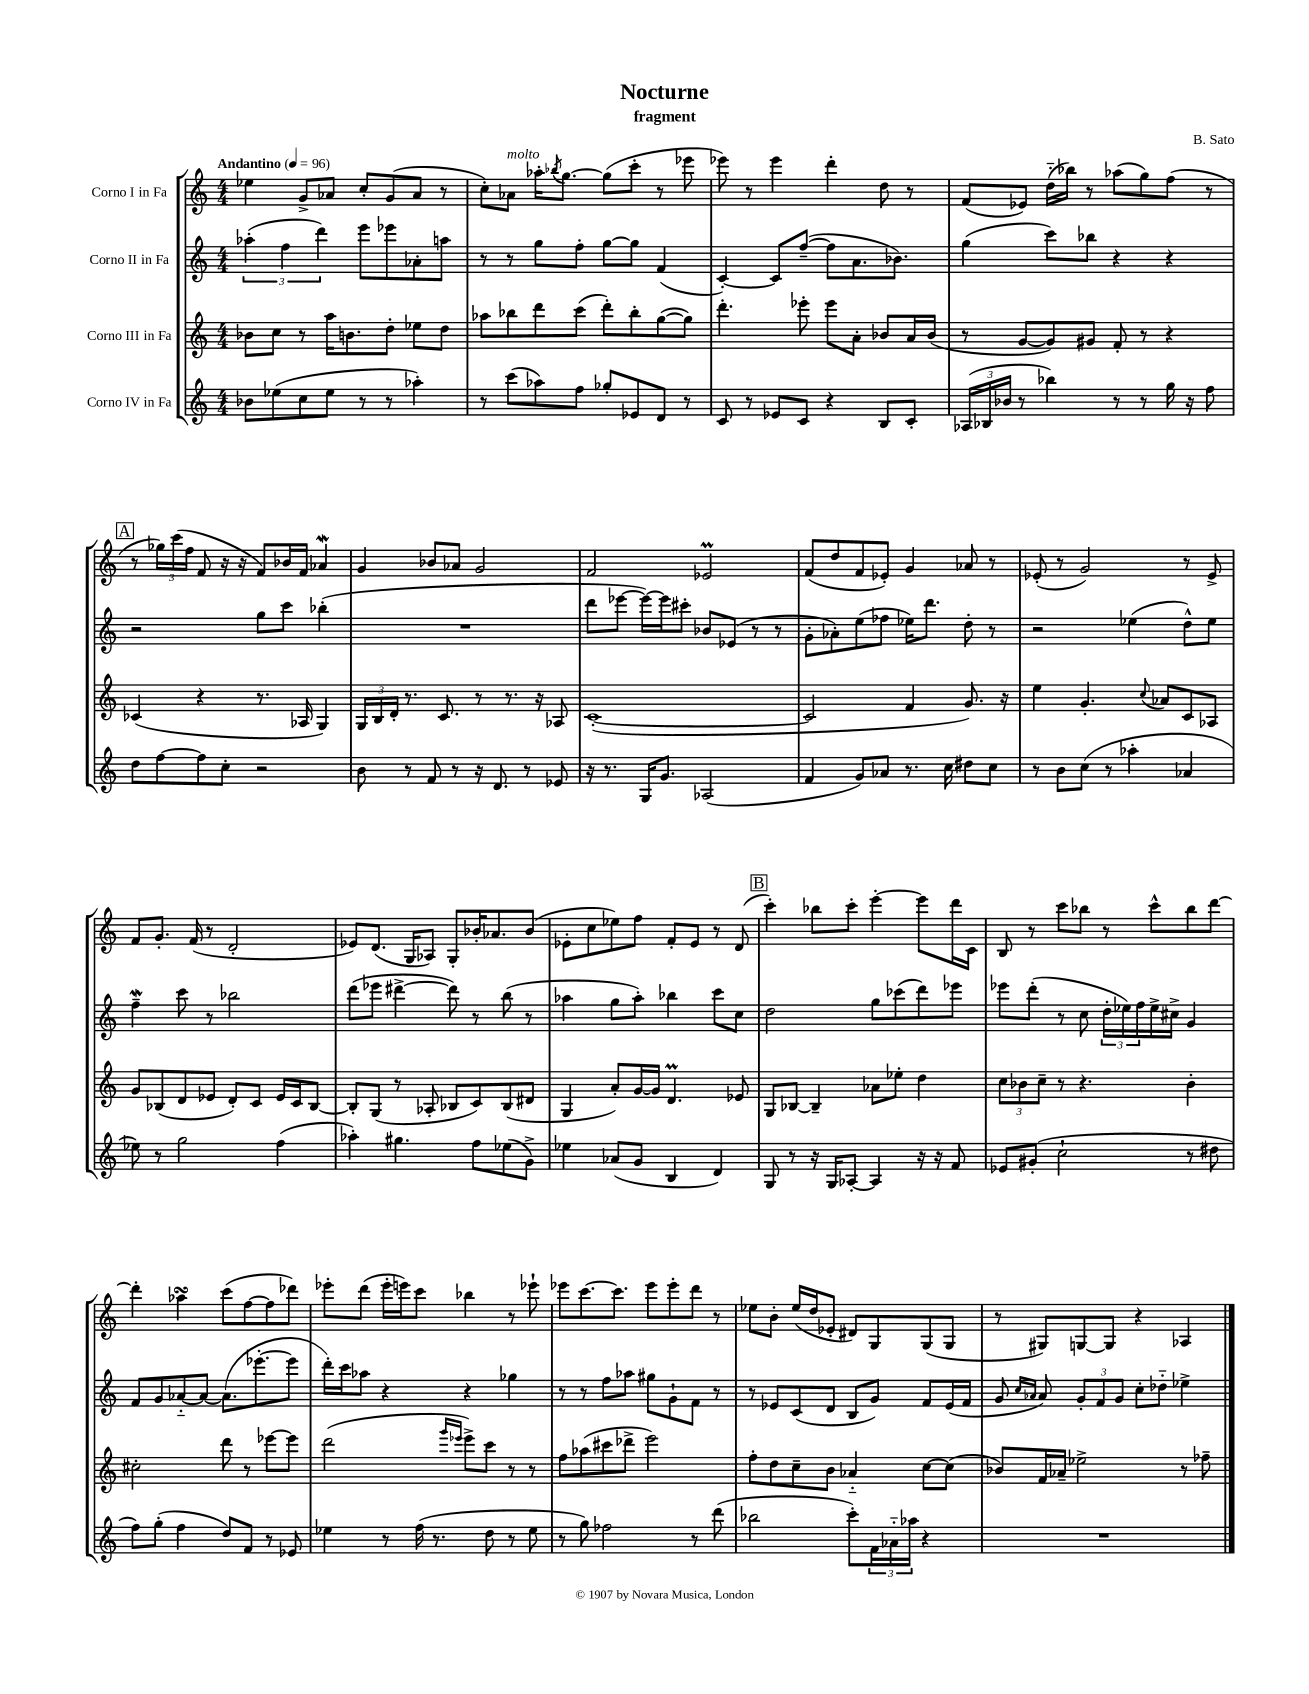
\header { title = "Nocturne" composer = "B. Sato" subtitle = "fragment" }
<<
\new StaffGroup <<
\new Staff = "s0" \with { instrumentName = "Corno I in Fa" } {
    \clef treble \key c \major \numericTimeSignature \time 4/4 \tempo "Andantino" 4 = 96
    ees''4 g'8-> aes'8 c''8-. g'8( aes'8 r8 |
    c''8-.) aes'8^\markup { \italic "molto" } aes''16-. \acciaccatura { bes''8 } g''8.~ g''8( c'''8-. r8 ees'''8 |
    ees'''8) r8 ees'''4 d'''4-. d''8 r8 |
    f'8( ees'8) d''16-_( bes''16) r8 aes''8( g''8) f''8( r8 |
    \mark \markup { \box "A" } r8 \tuplet 3/2 { ges''16) c'''16( f''16 } f'8 r16 r16 f'8) bes'16 f'16 aes'4\mordent |
    g'4 bes'8 aes'8 g'2 |
    f'2 ees'2\prall |
    f'8( d''8 f'8 ees'8-.) g'4 aes'8 r8 |
    ees'8-.( r8 g'2) r8 ees'8-> |
    f'8 g'8.-. f'16( r8 d'2-. |
    ees'8) d'8.( g16 aes8) g8-. bes'16-. aes'8. bes'8( |
    ees'8-. c''8 ees''8) f''8 f'8-. ees'8 r8 d'8( |
    \mark \markup { \box "B" } c'''4-.) bes''8 c'''8-. e'''4~-. e'''8 d'''16 c'16 |
    b8 r8 c'''8 bes''8 r8 c'''8-^ bes''8 d'''8~ |
    d'''4-. aes''4\turn c'''8( f''8~ f''8 des'''8) |
    ees'''8-. d'''8( ees'''16-. e'''16) c'''8 bes''4 r8 ees'''8-! |
    ees'''8 c'''8.~ c'''8. ees'''8 ees'''8-. d'''8 r8 |
    ees''8 b'8-. ees''16( d''16 ees'8-. dis'8) g8 g8( g8 |
    r8 gis8) g8~ g8 r4 aes4 \bar "|." |
}
\new Staff = "s1" \with { instrumentName = "Corno II in Fa" } {
    \clef treble \key c \major \numericTimeSignature \time 4/4
    \tuplet 3/2 { aes''4-.( f''4 d'''4) } e'''8 ees'''8 aes'8-. a''8 |
    r8 r8 g''8 f''8-. g''8~ g''8 f'4( |
    c'4~-.) c'8 f''8~--( f''8 a'8. bes'8.) |
    g''4( c'''8) bes''8 r4 r4 |
    \mark \markup { \box "A" } r2 g''8 c'''8 bes''4-.( |
    R1 |
    d'''8 ees'''8~ ees'''16~) ees'''16 cis'''8-. bes'8 ees'8( r8 r8 |
    g'8-. aes'8-.) e''8( fes''8 ees''16) d'''8. d''8-. r8 |
    r2 ees''4( d''8-^) ees''8 |
    f''4--\mordent c'''8 r8 bes''2 |
    d'''8( ees'''8 dis'''4~-> dis'''8) r8 b''8( r8 |
    aes''4 g''8 aes''8-.) bes''4 c'''8 c''8 |
    \mark \markup { \box "B" } d''2 g''8 ces'''8( d'''8) ees'''8 |
    ees'''8 d'''8-.( r8 c''8 \tuplet 3/2 { d''16-. ees''16) f''16 } ees''16-> cis''16-> g'4 |
    f'8 g'8 aes'8~-_ aes'8~ aes'8.( ees'''8.~-. ees'''8 |
    d'''16-.) c'''16 aes''8 r4 r4 ges''4 |
    r8 r8 f''8 aes''8 gis''8 g'8-! f'8 r8 |
    r8 ees'8 c'8( d'8 b8 g'8) f'8 ees'16( f'16 |
    g'8 \grace { c''16 aes'16 } aes'8) \tuplet 3/2 { g'8-. f'8 g'8 } c''8-. des''8-_ ees''4-> \bar "|." |
}
\new Staff = "s2" \with { instrumentName = "Corno III in Fa" } {
    \clef treble \key c \major \numericTimeSignature \time 4/4
    bes'8 c''8 r8 a''16 b'8. d''8-. ees''8 d''8 |
    aes''8 bes''8 d'''8 c'''8( d'''8-.) bes''8-. g''8~( g''8) |
    d'''4.-. ees'''8-. ees'''8 a'8-. bes'8 a'16 bes'16( |
    r8 g'8~ g'8) gis'8 f'8-. r8 r4 |
    \mark \markup { \box "A" } ces'4( r4 r8. aes16 g4) |
    \tuplet 3/2 { g16 b16 d'16-. } r8. c'8. r8 r8. r16 aes8 |
    c'1~-.( |
    c'2 f'4 g'8.) r16 |
    e''4 g'4.-. \appoggiatura { c''8 } aes'8 c'8 aes8 |
    g'8 bes8( d'8 ees'8 d'8-.) c'8 ees'16 c'16 bes8~ |
    bes8-. g8( r8 aes8-. bes8 c'8) bes8( dis'8 |
    g4 a'8-.) g'16~ g'16 d'4.\prall ees'8 |
    \mark \markup { \box "B" } g8 bes8~ bes4-- aes'8 ees''8-. d''4 |
    \tuplet 3/2 { c''8 bes'8 c''8-- } r8 r4. bes'4-. |
    cis''2-. d'''8 r8 ees'''8~ ees'''8 |
    d'''2( \grace { g'''16 ees'''16 } ees'''8->) c'''8 r8 r8 |
    f''8 aes''8( cis'''8 des'''8-> e'''2) |
    f''8-. d''8 c''8-- b'8 aes'4-_ c''8~ c''8( |
    bes'8) f'16 aes'16-- ees''2-> r8 fes''8-- \bar "|." |
}
\new Staff = "s3" \with { instrumentName = "Corno IV in Fa" } {
    \clef treble \key c \major \numericTimeSignature \time 4/4
    bes'8 ees''8( c''8 ees''8 r8 r8 aes''4-.) |
    r8 c'''8( aes''8) f''8 ges''8-. ees'8 d'8 r8 |
    c'8 r8 ees'8 c'8 r4 b8 c'8-. |
    \tuplet 3/2 { aes16( bes16 bes'16 } r8 bes''4) r8 r8 g''16 r16 f''8 |
    \mark \markup { \box "A" } d''8 f''8~ f''8 c''8-. r2 |
    b'8 r8 f'8 r8 r16 d'8. r8 ees'8 |
    r16 r8. g16 g'8. aes2( |
    f'4 g'8) aes'8 r8. c''16 dis''8 c''8 |
    r8 b'8 c''8( r8 aes''4-. aes'4 |
    ees''8) r8 g''2 f''4( |
    aes''4-.) gis''4. f''8 ees''8( g'8->) |
    ees''4 aes'8( g'8 b4 d'4) |
    \mark \markup { \box "B" } g8 r8 r16 g16 aes8~-. aes4 r16 r16 f'8 |
    ees'8 gis'8-.( c''2-! r8 dis''8 |
    f''8) g''8-.( f''4 d''8) f'8 r8 ees'8 |
    ees''4 r8 f''16( r8. d''8 r8 ees''8 |
    r8 g''8) fes''2 r8 d'''8( |
    bes''2 c'''8-.) \tuplet 3/2 { f'16 aes'16-_ aes''16 } r4 |
    R1 \bar "|." |
}
>>
>>
\layout { \context { \Score \remove "Bar_number_engraver" } }
